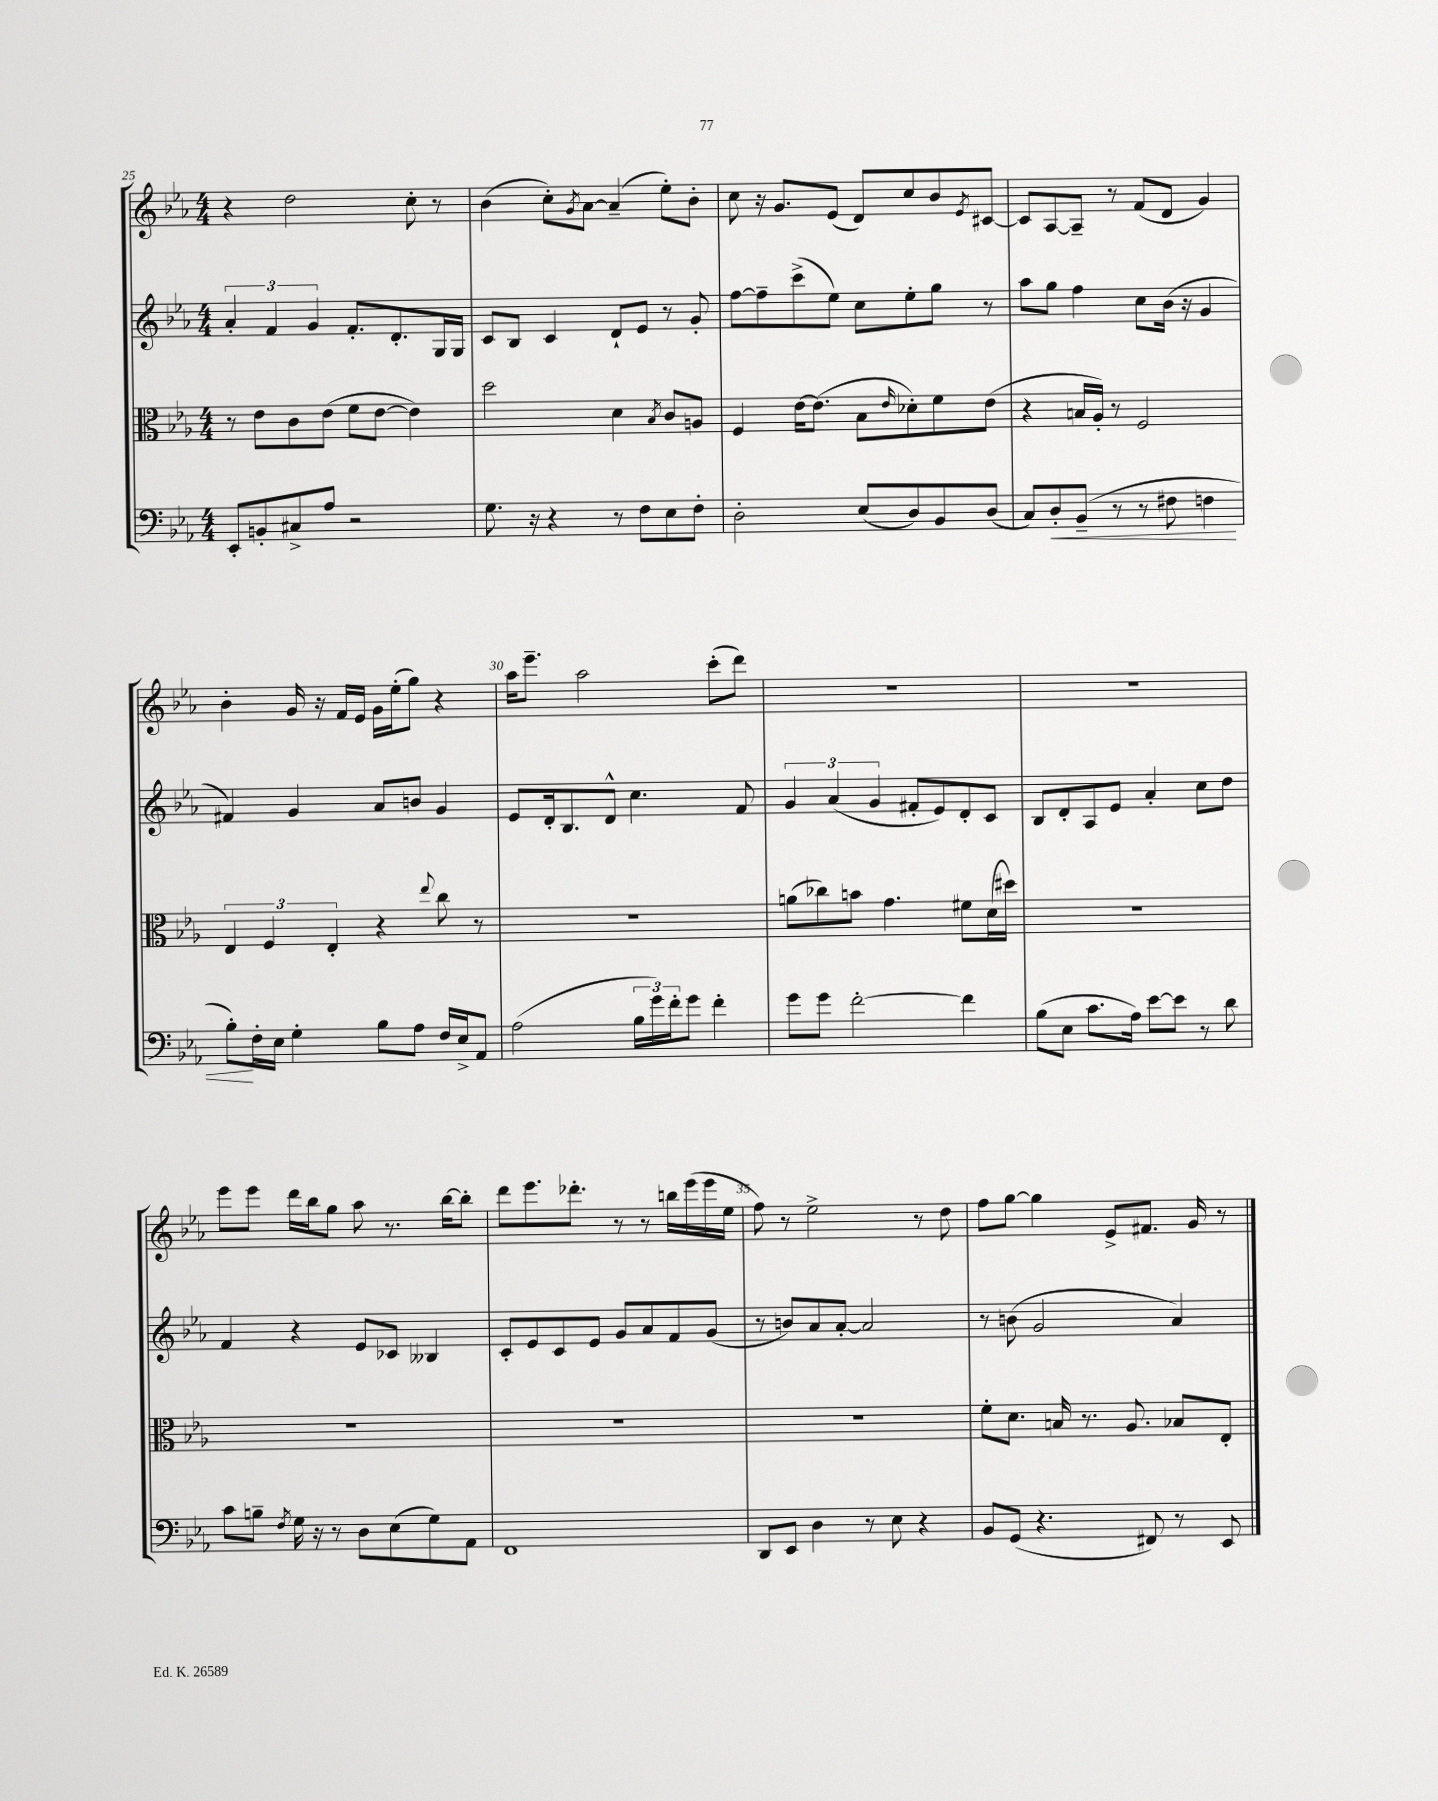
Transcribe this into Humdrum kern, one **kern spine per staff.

**kern	**kern	**kern	**kern
*staff4	*staff3	*staff2	*staff1
*clefF4	*clefC3	*clefG2	*clefG2
*k[b-e-a-]	*k[b-e-a-]	*k[b-e-a-]	*k[b-e-a-]
*M4/4	*M4/4	*M4/4	*M4/4
8EE-'	8r	6a-'	4r
8BB'	8e-	.	.
.	.	6f	.
8C#^	8c	.	2dd
.	.	6g	.
8A-	(8e-	.	.
2r	8f	8.f'	.
.	[8e-	.	.
.	.	8.d'	.
.	4e-])	.	8cc'
.	.	16G	8r
.	.	16G	.
=	=	=	=
8.G	2dd	8c	(4b-
.	.	8B-	.
16r	.	.	.
4r	.	4c	8cc')
.	.	.	8qg
.	.	.	[8a-
8r	4d	8d`	(4a-~]
8F	.	8e-	.
.	8qB-	.	.
8E-	8c	8r	8ee-')
8F'	8A	8g'	8b-'
=	=	=	=
2D'	4F	[8ff	8cc
.	.	8ff~]	16r
.	.	.	8.g
.	[16e-	(8ccc^	.
.	(8.e-]	.	.
.	.	8ee-)	(8e-
(8E-	8B-	8cc	8d)
.	16qqe-	.	.
8D)	8d-')	8ee-'	8cc
8BB-	8f	8gg	8b-
.	.	.	8qe-
(8D	(8e-	8r	[8c#
=	=	=	=
8C)	4r	8aa-	8c#]
8D'	.	8gg	[8A-
(8BB-~	16B	4ff	8A-~]
.	16A-')	.	.
8r	8r	.	8r
8r	2F	8cc	(8f
8F#	.	(16b-	8d
.	.	16r	.
4F	.	4g	4g)
=	=	=	=
8B-')	6E-	4f#)	4b-'
16F'	.	.	.
.	6F	.	.
16E-	.	.	.
4G'	.	4g	16g
.	.	.	16r
.	6E-'	.	.
.	.	.	16f
.	.	.	16e-
8B-	4r	8a-	16g
.	.	.	(16ee-'
8A-	.	8b	8gg)
.	8qqee-	.	.
16F	8cc	4g	4r
16E-^	.	.	.
8AA-	8r	.	.
=	=	=	=
(2A-	1r	8e-	16aa-
.	.	.	8.eee-~
.	.	16d'	.
.	.	8.B-	.
.	.	.	2aa-
.	.	8d^^	.
24B-	.	4.cc	.
24g)	.	.	.
24f'	.	.	.
8g	.	.	.
4f'	.	.	(8ccc'
.	.	8f	8ddd)
=	=	=	=
8g	(8a	6g	1r
8g	8cc-)	.	.
.	.	(6a-	.
[2f'	8b	.	.
.	.	6g	.
.	4.g	.	.
.	.	8f#'	.
.	.	8e-)	.
4f]	8f#	8d'	.
.	(16d	8c	.
.	16dd#)	.	.
=	=	=	=
(8B-	1r	8B-	1r
8E-	.	8d'	.
8.c	.	8A-	.
.	.	8e-	.
16A-)	.	.	.
[8e-	.	4a-'	.
8e-]	.	.	.
8r	.	8cc	.
8d	.	8dd	.
=	=	=	=
8c	1r	4f	8eee-
8B~	.	.	8eee-
8qF	.	.	.
16G	.	4r	16ddd
16r	.	.	16bb-
8r	.	.	8gg
8D	.	8e-	8aa-
(8E-	.	8c-	8.r
8G)	.	4B--	.
.	.	.	[16bb-
8AA-	.	.	8bb-']
=	=	=	=
1FF	1r	8c'	8ddd
.	.	8e-	8.eee-
.	.	8c	.
.	.	.	8.ddd-'
.	.	8e-	.
.	.	8g	8r
.	.	8a-	8r
.	.	8f	16bb
.	.	.	(16eee-
.	.	(8g	16eee-
.	.	.	16ee-
=	=	=	=
8DD	1r	8r	8ff)
8EE-	.	8b)	8r
4D	.	8a-	2ee-^
.	.	[8a-'	.
8r	.	2a-]	.
8E-	.	.	.
4r	.	.	8r
.	.	.	8dd
=	=	=	=
8BB-	8f'	8r	8ff
(8GG	8.d	(8b	[8gg
4.r	.	2g	4gg]
.	16B	.	.
.	8.r	.	.
.	.	.	8e-^
.	8.A-	.	.
8FF#)	.	.	8.f#
8r	8B-	4a-)	.
.	.	.	16g
8EE-	8E-'	.	8r
==	==	==	==
*-	*-	*-	*-
